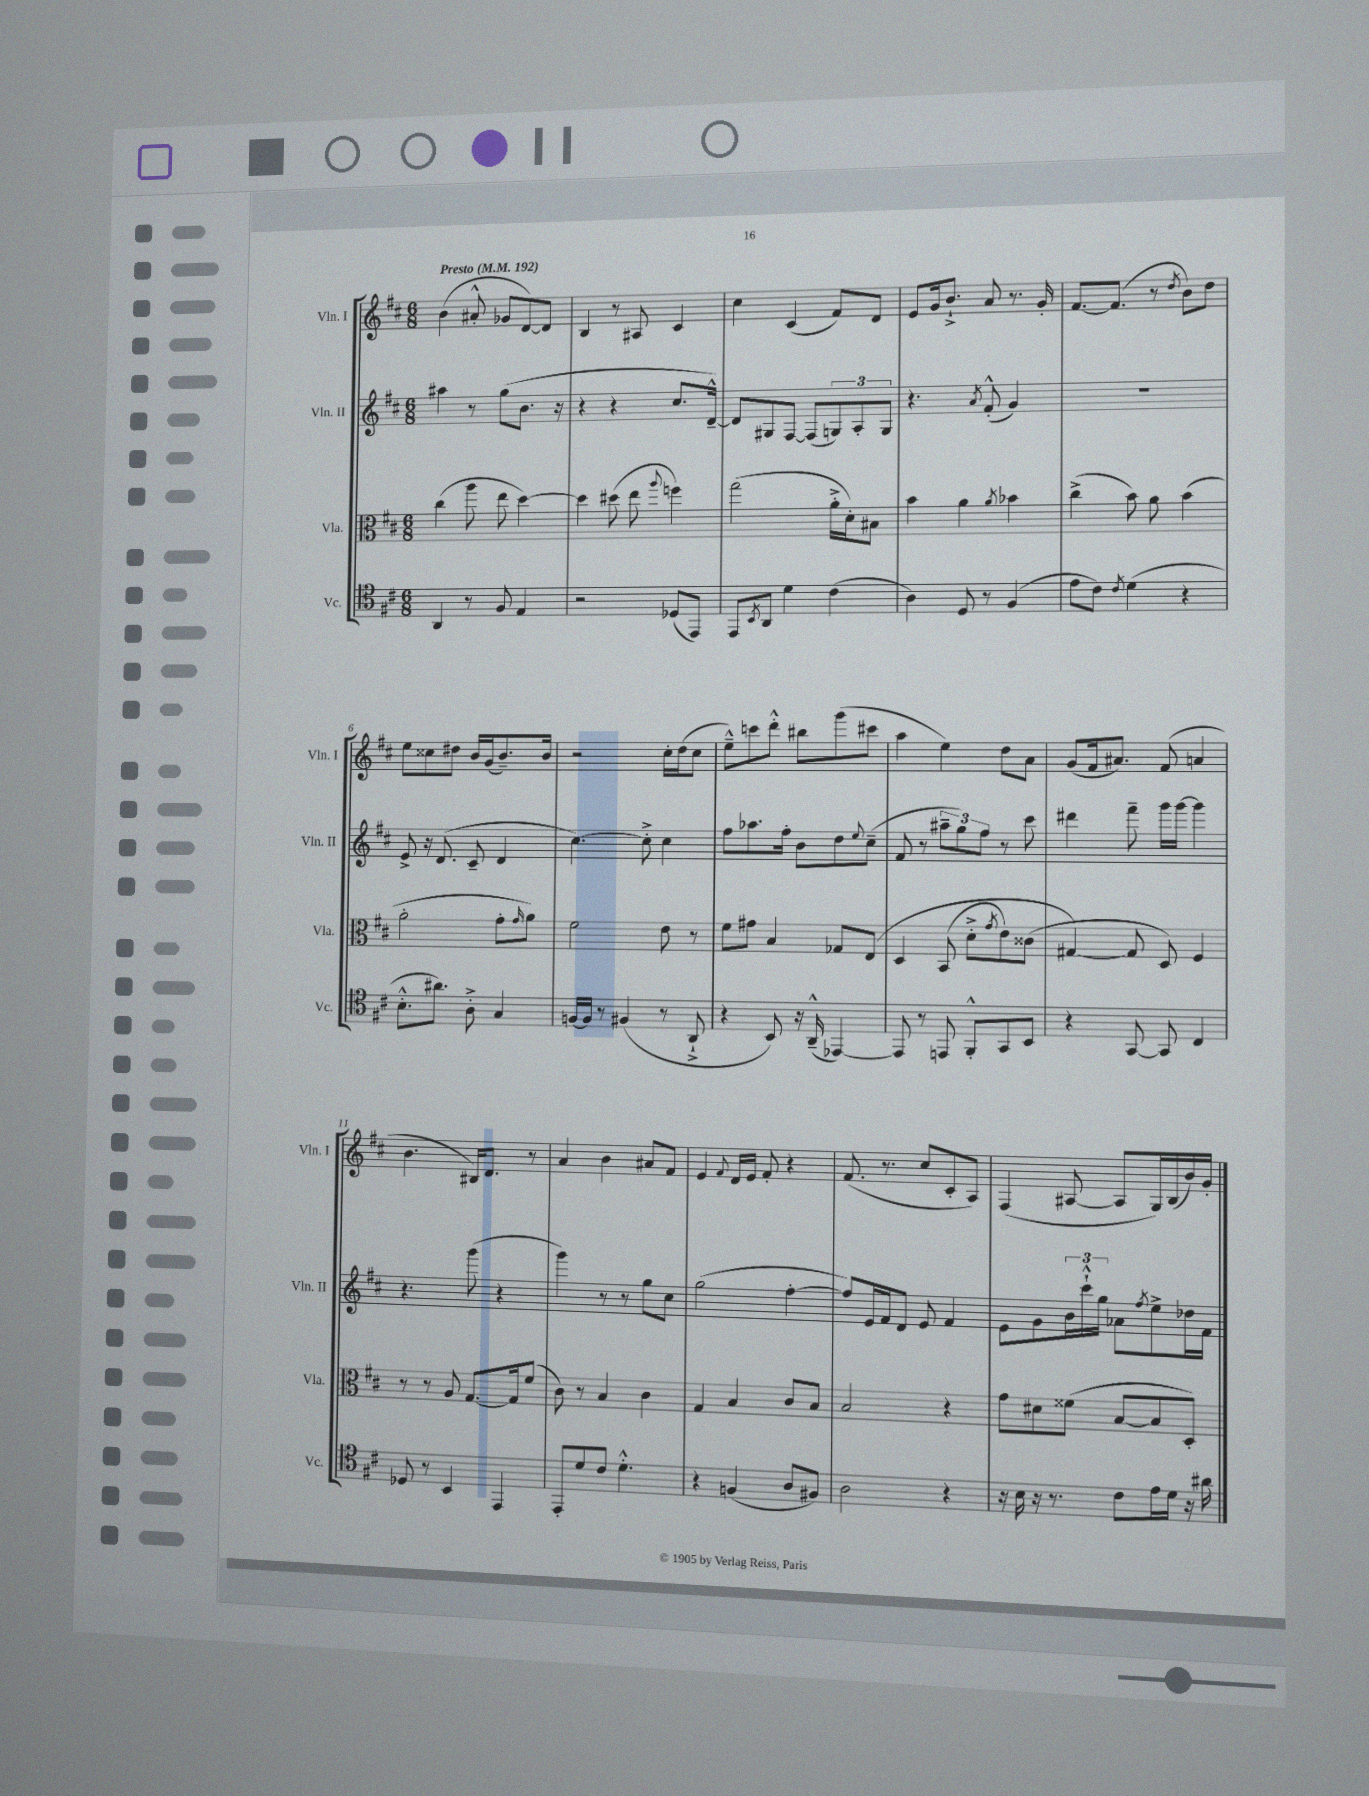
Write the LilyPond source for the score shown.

<<
\new StaffGroup <<
\new Staff = "s0" \with { instrumentName = "Vln. I" shortInstrumentName = "Vln. I" } {
    \clef treble \key d \major \numericTimeSignature \time 6/8 \tempo "Presto" 4 = 192
    b'4( ais'8-.-^ ges'8 d'8~) d'8 |
    b4 r8 ais8 cis'4 |
    cis''4 cis'4( fis'8) d'8 |
    e'8 g'16 b'8.-!-> a'8 r8. g'16-. |
    fis'8.~ fis'8.( r8 \acciaccatura { d''8 } b'8) d''8 |
    e''8 cisis''8 dis''8 b'16 g'16( b'8.--) b'16 |
    r2 cis''16-. d''16( cis''8 |
    e''8---^) c'''8 d'''8-.-^ bis''8 g'''8( cis'''8 |
    a''4 e''4) d''8 a'8 |
    g'8( fis'16 ais'8.) fis'8( a'4 |
    b'4. bis16) d'8. r8 |
    a'4 b'4 ais'8 fis'8 |
    e'4 \appoggiatura { fis'8 } d'16 e'16 fis'8-. r4 |
    fis'8.( r8. cis''8 cis'8-. a8) |
    fis4( ais8~ ais8 g16) b16( b'16) g'16-. \bar "|." |
}
\new Staff = "s1" \with { instrumentName = "Vln. II" shortInstrumentName = "Vln. II" } {
    \clef treble \key d \major \numericTimeSignature \time 6/8
    ais''4 r8 g''8( b'8. r16 |
    r4 r4 cis''8. d'16~---^) |
    d'8 gis8 fis8~ fis8( \tuplet 3/2 { g8) a8-. g8 } |
    r4. \acciaccatura { a'8 } fis'8-.-^( g'4) |
    R2. |
    e'8-> r16 d'8.( cis'8-- d'4 |
    cis''4.~) cis''8-.-> cis''4 |
    fis''8 aes''8. fis''16-. b'8 d''8 \appoggiatura { e''8 } cis''8--( |
    fis'8 r8 \tuplet 3/2 { ais''8-- g''8) fis''8 } r8 cis'''8 |
    dis'''4 fis'''8-- g'''16 g'''16~ g'''4 |
    r4. g'''8( r4 |
    g'''4) r8 r8 g''8 cis''8 |
    g''2( fis''4~-. |
    fis''8) e'16 fis'16 d'8 e'8 fis'4 |
    e'8 g'8 \tuplet 3/2 { b'16 cis'''16-!-^ g''16 } aes'8 \acciaccatura { fis''8 } e''8-> des''16 fis'16 \bar "|." |
}
\new Staff = "s2" \with { instrumentName = "Vla." shortInstrumentName = "Vla." } {
    \clef alto \key d \major \numericTimeSignature \time 6/8
    cis''4( a''8 e''8 d''4~) |
    d''4 dis''8( e''8 \appoggiatura { a''8 } f''4) |
    g''2( a'16-.-> d'16-.) bis8 |
    b'4 a'4 \acciaccatura { a'8 } bes'4 |
    cis''4->( b'8) a'8 b'4( |
    a'2-. g'8-. \grace { g'16 } a'8) |
    fis'2 e'8 r8 |
    fis'8 gis'8 b4 ges8 e8\( |
    d4 b,8( d'8-.-> \acciaccatura { g'8 } e'8) cisis'8( |
    gis4~\) gis8 d8) fis4 |
    r8 r8 a8 g8.~ g16 fis'8( |
    cis'8) r8 b4 cis'4 |
    g4 b4 cis'8 b8 |
    b2 r4 |
    g'8 dis'8 fisis'8( b8~ b8 d8-.) \bar "|." |
}
\new Staff = "s3" \with { instrumentName = "Vc." shortInstrumentName = "Vc." } {
    \clef tenor \key d \major \numericTimeSignature \time 6/8
    a,4 r8 fis8 e4 |
    r2 des8( e,8) |
    e,8 \acciaccatura { b,8 } a,8 d'4 cis'4( |
    a4) d8 r8 fis4( |
    e'8 cis'8) \acciaccatura { cis'8 } d'4( r4 |
    b8.-.-^ ais'8.) a8-.-> g4 |
    f16~ f16 r8 fis4( r8 a,8-!-> |
    r4 b,8) r16 a,16---^( ees,4~) |
    ees,8 r8 e,8 fis,8-.-^ g,8 b,8 |
    r4 g,8~ g,8 cis4 |
    des8 r8 b,4 e,4 |
    e,8-. d'8 cis'8 d'4.-.-^ |
    r4 f4( a8 fis8) |
    a2 r4 |
    r16 b16 r16 r8. cis'8 e'16 d'16 r16 ais'16 \bar "|." |
}
>>
>>
